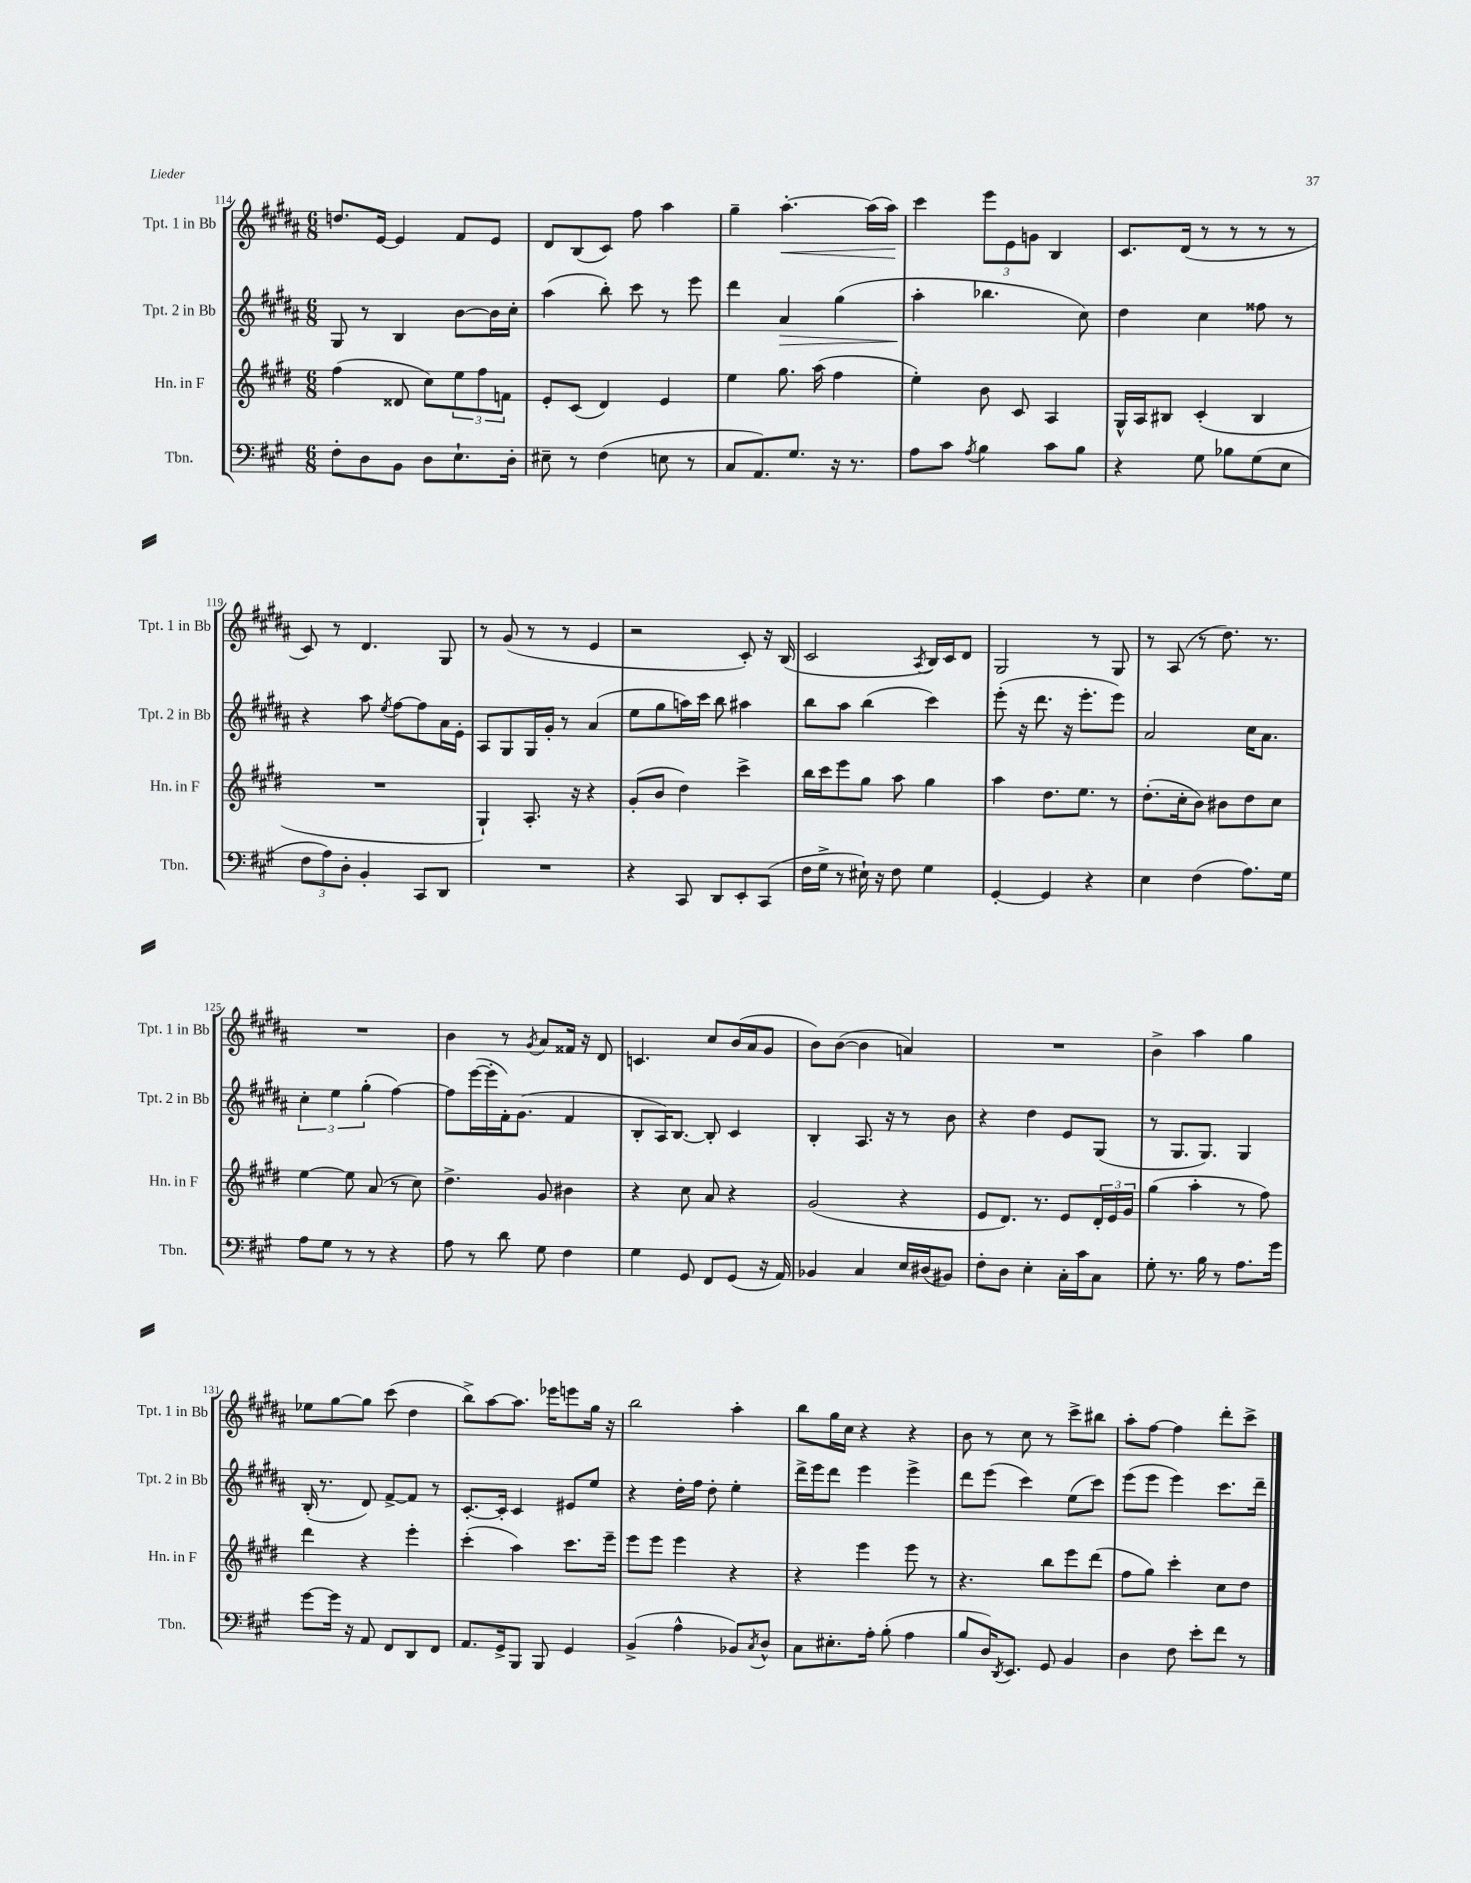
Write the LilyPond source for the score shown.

<<
\new StaffGroup <<
\new Staff = "s0" \with { instrumentName = "Tpt. 1 in Bb" shortInstrumentName = "Tpt. 1 in Bb" } {
    \clef treble \key b \major \numericTimeSignature \time 6/8
    d''8. e'16~ e'4 fis'8 e'8 |
    dis'8 b8( cis'8) fis''8 ais''4 |
    gis''4-- ais''4.~-.\< ais''16( ais''16\!) |
    cis'''4 \tuplet 3/2 { e'''8 e'8 g'8 } b4 |
    cis'8. dis'16( r8 r8 r8 r8 |
    cis'8) r8 dis'4. gis8 |
    r8 gis'8( r8 r8 e'4 |
    r2 cis'8-.) r16 b16( |
    cis'2 \acciaccatura { ais8 } b16) cis'16 dis'8 |
    gis2 r8 gis8 |
    r8 ais8( r8 dis''8.) r8. |
    R2. |
    b'4 r8 \acciaccatura { gis'8 } ais'8 fisis'16 r16 dis'8 |
    c'4. cis''8 b'16( ais'16 gis'8 |
    b'8) b'8~( b'4 a'4) |
    R2. |
    b'4-> ais''4 gis''4 |
    ees''8 gis''8~ gis''8 cis'''8( dis''4 |
    b''8->) ais''8~ ais''8. ees'''16 e'''8 gis''16 r16 |
    b''2 ais''4-. |
    b''8 gis''16 cis''16 r4 r4 |
    b'8 r8 cis''8 r8 cis'''8-> bis''8 |
    ais''8-. fis''8~ fis''4 dis'''8-. cis'''8-> \bar "|." |
}
\new Staff = "s1" \with { instrumentName = "Tpt. 2 in Bb" shortInstrumentName = "Tpt. 2 in Bb" } {
    \clef treble \key b \major \numericTimeSignature \time 6/8
    gis8 r8 b4 b'8~ b'16 cis''16-. |
    ais''4( b''8-.) cis'''8 r8 e'''8 |
    dis'''4 ais'4\> gis''4( |
    ais''4-.\! bes''4. cis''8) |
    dis''4 cis''4 fisis''8 r8 |
    r4 ais''8 \acciaccatura { e''8 } fis''8~ fis''8 ais'16 e'16-. |
    ais8 gis8 gis16 gis'16-. r8 ais'4( |
    e''8 gis''8 a''16) cis'''16 b''8 ais''4 |
    b''8 ais''8 b''4( cis'''4) |
    e'''8-.( r16 dis'''8. r16 e'''8.-. e'''8) |
    ais'2 cis''16 ais'8. |
    \tuplet 3/2 { cis''4-. e''4 gis''4-.( } fis''4~) |
    fis''8 e'''16~( e'''16-. fis'16-.) gis'8.( fis'4 |
    b8-. ais16) b8.~ b8-. cis'4 |
    b4-. ais8. r16 r8 b'8 |
    r4 dis''4 e'8 gis8( |
    r8 gis8. gis8.) gis4 |
    b16-.( r8. dis'8) fis'8~-> fis'8 r8 |
    cis'8.~-. cis'16-. cis'4 eis'8 e''8 |
    r4 dis''16-. fis''16 dis''8-. e''4-. |
    dis'''16-> e'''16 dis'''8 e'''4 e'''4-> |
    dis'''8 e'''8( cis'''4) e''8( cis'''8) |
    e'''8( e'''8 e'''4) cis'''8. dis'''16-- \bar "|." |
}
\new Staff = "s2" \with { instrumentName = "Hn. in F" shortInstrumentName = "Hn. in F" } {
    \clef treble \key e \major \numericTimeSignature \time 6/8
    fis''4( disis'8 cis''8) \tuplet 3/2 { e''8 fis''8 f'8 } |
    e'8-. cis'8( dis'4) e'4 |
    e''4 gis''8. a''16( fis''4 |
    e''4-.) b'8 cis'8 a4 |
    gis16-^ a16 bis8 cis'4-.( bis4 |
    R2. |
    gis4-!) a8.-. r16 r4 |
    gis'8-.( b'8 dis''4) cis'''4-> |
    b''16 cis'''16 e'''8 gis''8 a''8 gis''4 |
    a''4 dis''8. e''8. r8 |
    dis''8.-.( cis''16-. b'8) bis'8 dis''8 cis''8 |
    e''4~ e''8 a'8( r8 cis''8) |
    dis''4.-> gis'8 bis'4 |
    r4 cis''8 a'8 r4 |
    gis'2( r4 |
    e'8 dis'8.) r8. e'8 \tuplet 3/2 { dis'16-. e'16 gis'16 } |
    gis''4( a''4-. r8 fis''8) |
    dis'''4 r4 e'''4-. |
    cis'''4-.( a''4) cis'''8. e'''16-- |
    e'''8 e'''8 e'''4 r4 |
    r4 e'''4 e'''8 r8 |
    r4. b''8 e'''8 dis'''8( |
    fis''8 gis''8) cis'''4-. cis''8 dis''8 \bar "|." |
}
\new Staff = "s3" \with { instrumentName = "Tbn." shortInstrumentName = "Tbn." } {
    \clef bass \key a \major \numericTimeSignature \time 6/8
    fis8-. d8 b,8 d8 e8.-! d16-. |
    eis8-- r8 fis4( e8 r8 |
    cis8 a,8.) gis8. r16 r8. |
    a8 cis'8 \acciaccatura { a8 } b4 cis'8 b8 |
    r4 gis8 bes8 gis8( e8 |
    \tuplet 3/2 { fis8 a8) d8-. } b,4-. cis,8 d,8 |
    R2. |
    r4 cis,8 d,8 e,8-. cis,8( |
    fis16 gis16-> r8 eis16-!) r16 fis8 gis4 |
    gis,4~-. gis,4 r4 |
    e4 fis4( a8.) gis16 |
    a8 gis8 r8 r8 r4 |
    a8 r8 d'8 gis8 fis4 |
    gis4 gis,8 fis,8 gis,8( r16 a,16) |
    bes,4 cis4 e16 dis16( bis,8) |
    fis8-. d8 e4-. cis16-. cis'16 cis8 |
    gis8-. r8. b16 r8 a8. gis'16 |
    gis'8~ gis'16 r16 a,8 fis,8 d,8 fis,8 |
    a,8. gis,16-> b,,8 b,,8 gis,4 |
    b,4->( a4-^ bes,8) \acciaccatura { cis8 } d8-^ |
    cis8 eis8.-. a16-. b8-.( a4 |
    b8 d16) \acciaccatura { d,8 } e,8. gis,8 b,4 |
    d4 fis8 e'8-. fis'8 r8 \bar "|." |
}
>>
>>
\layout { \context { \Score currentBarNumber = #114 } }
